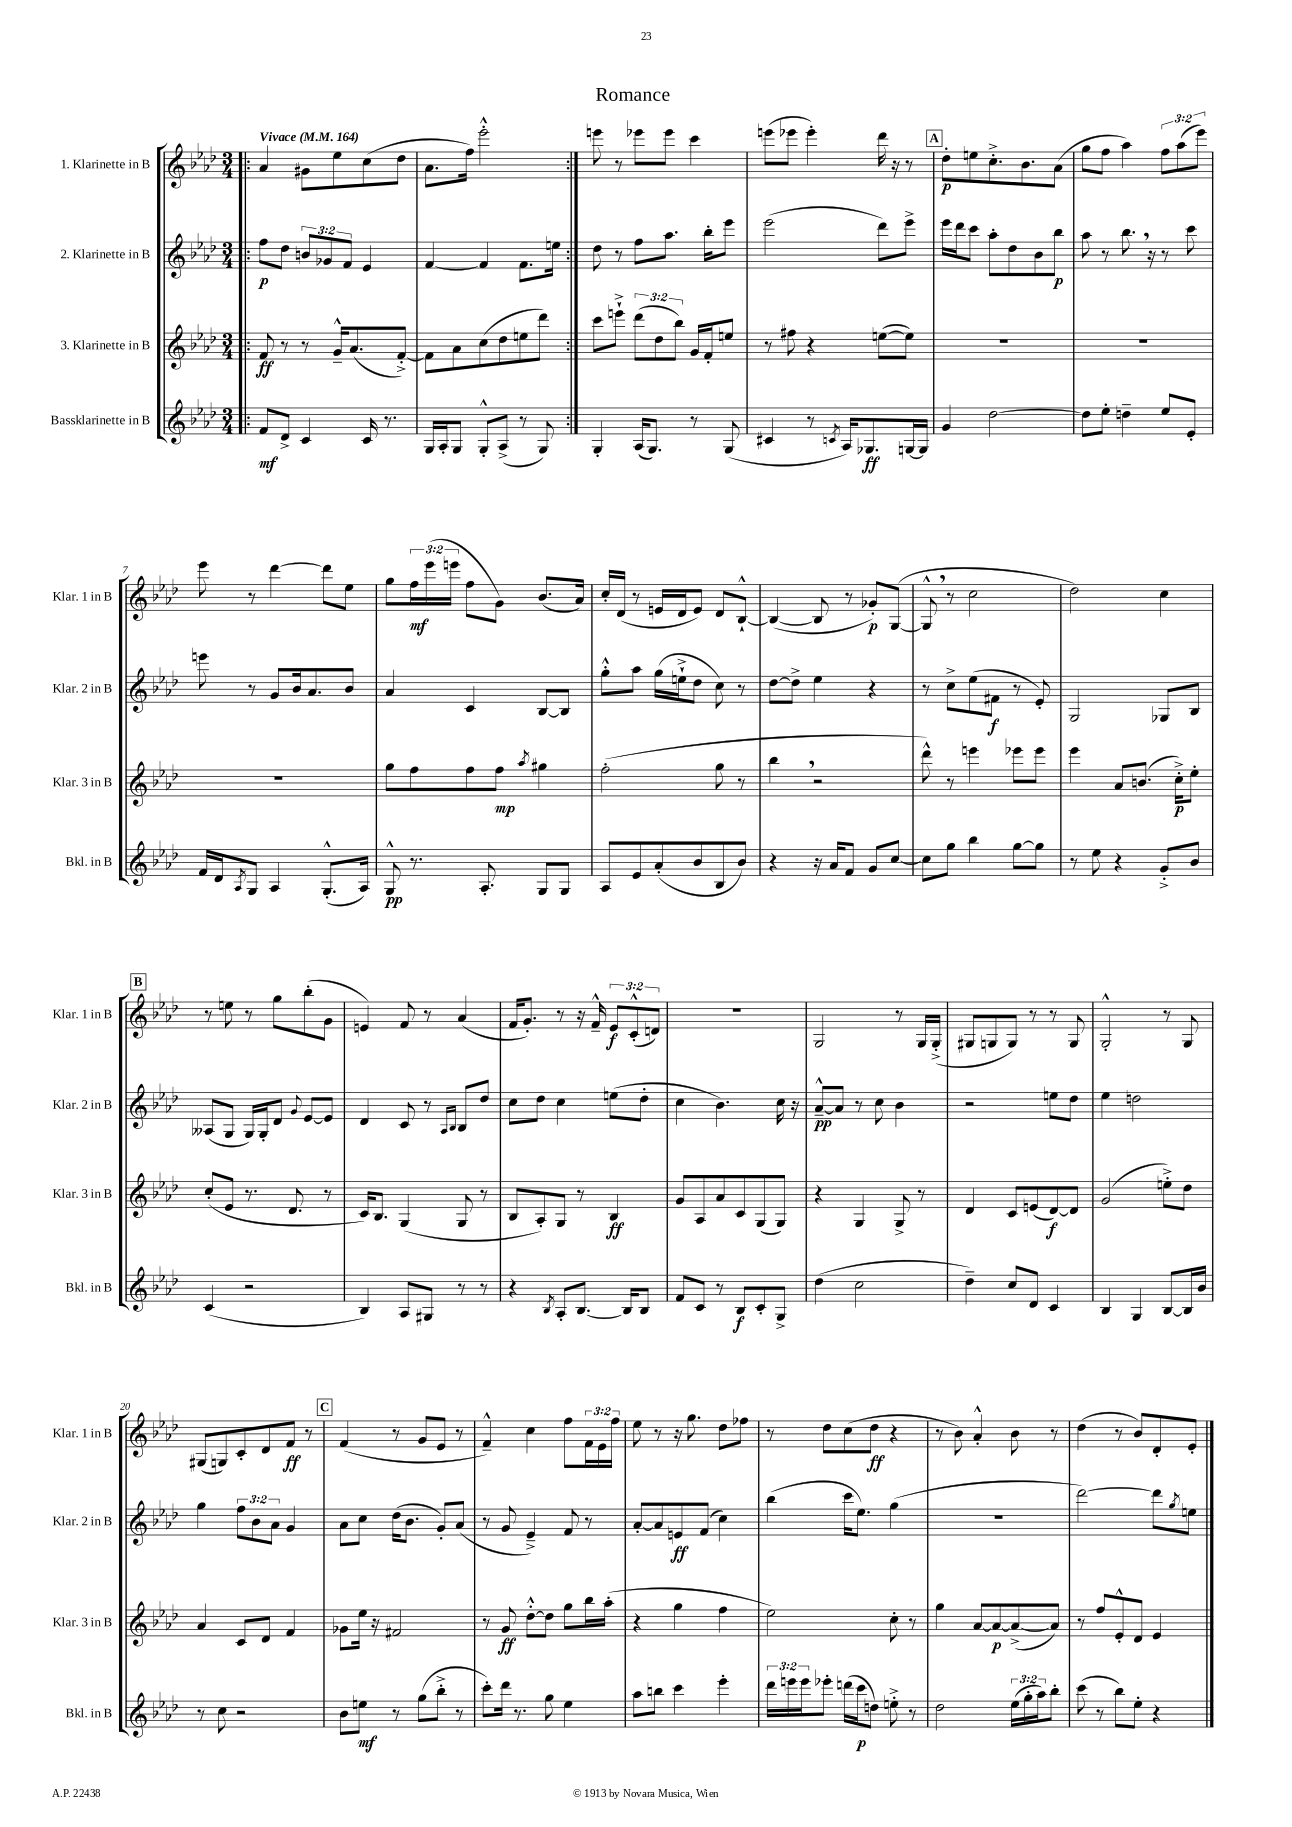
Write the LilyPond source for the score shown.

\header { title = "Romance" }
<<
\new StaffGroup <<
\new Staff = "s0" \with { instrumentName = "1. Klarinette in B" shortInstrumentName = "Klar. 1 in B" } {
    \clef treble \key aes \major \numericTimeSignature \time 3/4 \override Staff.TupletNumber.text = #tuplet-number::calc-fraction-text \tempo "Vivace" 4 = 164
    \repeat volta 2 { \bar ".|:" aes'4 gis'8 ees''8 c''8( des''8 |
    aes'8. f''16) ees'''2-.-^ | }
    e'''8 r8 ees'''8 ees'''8 c'''4 |
    e'''8( ees'''8 ees'''4-.) des'''16 r16 r8 |
    \mark \markup { \box "A" } des''8-.\p e''8 c''8.-.-> bes'8. aes'8( |
    g''8 f''8 aes''4) \tuplet 3/2 { f''8 aes''8( ees'''8) } |
    ees'''8 r8 des'''4~ des'''8 ees''8 |
    g''8 \tuplet 3/2 { f''16\mf ees'''16( e'''16 } f''8 g'8) bes'8.( aes'16) |
    c''16-. des'16( r8 e'16 des'16 e'8) des'8 bes8~-!-^ |
    bes4~( bes8 r8 ges'8-.\p) g8~( |
    g8-^ \breathe r8 c''2 |
    des''2) c''4 |
    \mark \markup { \box "B" } r8 e''8 r8 g''8 bes''8-.( g'8 |
    e'4) f'8 r8 aes'4( |
    f'16 g'8.-.) r8 r16 f'16---^ \tuplet 3/2 { ees'8\f c'8-.-^( d'8) } |
    R2. |
    g2 r8 g16 g16-.->( |
    gis8 g8 g8) r8 r8 g8 |
    g2-.-^ r8 g8 |
    gis8( g8) c'8-. des'8 f'8\ff r8 |
    \mark \markup { \box "C" } f'4( r8 g'8 ees'8 r8 |
    f'4---^) c''4 f''8 \tuplet 3/2 { f'16 ees'16 f''16 } |
    ees''8 r8 r16 g''8. des''8 fes''8 |
    r8 des''8 c''8( des''8\ff r4 |
    r8 bes'8) aes'4-.-^ bes'8 r8 |
    des''4( r8 bes'8) des'8-. ees'8-. \bar "|." |
}
\new Staff = "s1" \with { instrumentName = "2. Klarinette in B" shortInstrumentName = "Klar. 2 in B" } {
    \clef treble \key aes \major \numericTimeSignature \time 3/4 \override Staff.TupletNumber.text = #tuplet-number::calc-fraction-text
    \repeat volta 2 { \bar ".|:" f''8\p des''8 \tuplet 3/2 { b'8 ges'8 f'8 } ees'4 |
    f'4~ f'4 f'8. e''16 | }
    des''8 r8 f''8 aes''8. bes''16-. ees'''8 |
    ees'''2( des'''8) ees'''8-> |
    \mark \markup { \box "A" } ees'''16 des'''16 c'''8 aes''8-. des''8 bes'8 bes''8\p |
    aes''8 r8 bes''8. \breathe r16 r8 c'''8 |
    e'''8 r8 g'8 bes'16 aes'8. bes'8 |
    aes'4 c'4 bes8~ bes8 |
    g''8-.-^ aes''8 g''16( e''16-!-> des''8 c''8) r8 |
    des''8~ des''8-> ees''4 r4 |
    r8 c''8-> ees''8( fis'8\f r8 ees'8-.) |
    g2 ges8 bes8 |
    \mark \markup { \box "B" } aeses8( g8 g16) g16-. des'8 \appoggiatura { g'8 } ees'8~ ees'8 |
    des'4 c'8 r8 \grace { aes16 bes16 } bes8 des''8 |
    c''8 des''8 c''4 e''8( des''8-. |
    c''4 bes'4.) c''16 r16 |
    aes'8~---^\pp aes'8 r8 c''8 bes'4 |
    r2 e''8 des''8 |
    ees''4 d''2 |
    g''4 \tuplet 3/2 { f''8 bes'8 aes'8 } g'4 |
    \mark \markup { \box "C" } aes'8 c''8 des''16( bes'8. g'8-.) aes'8( |
    r8 g'8 ees'4--->) f'8 r8 |
    aes'8~-. aes'8 e'8\ff f'8( c''4) |
    bes''4( c'''16 ees''8.) g''4( |
    R2. |
    des'''2~) des'''8 \acciaccatura { g''8 } e''8 \bar "|." |
}
\new Staff = "s2" \with { instrumentName = "3. Klarinette in B" shortInstrumentName = "Klar. 3 in B" } {
    \clef treble \key aes \major \numericTimeSignature \time 3/4 \override Staff.TupletNumber.text = #tuplet-number::calc-fraction-text
    \repeat volta 2 { \bar ".|:" f'8\ff r8 r8 g'16---^ aes'8.( f'8~-.->) |
    f'8 aes'8 c''8( des''8 e''8 des'''8) | }
    c'''8 e'''8-!-> \tuplet 3/2 { des'''8( des''8 bes''8) } g'16 f'16-. e''8 |
    r8 fis''8 r4 e''8~( e''8) |
    \mark \markup { \box "A" } R2. |
    R2. |
    R2. |
    g''8 f''8 f''8 f''8\mp \acciaccatura { aes''8 } gis''4 |
    f''2-.( g''8 r8 |
    bes''4 \breathe r2 |
    des'''8-^) r8 e'''4 ees'''8 ees'''8 |
    ees'''4 aes'8 b'8.( c''16-.->\p) ees''8-. |
    \mark \markup { \box "B" } c''8-.( ees'8 r8. des'8. r8 |
    c'16) bes8. g4( g8 r8 |
    bes8 aes8-.) g8 r8 bes4\ff |
    g'8 aes8 aes'8 c'8 g8( g8) |
    r4 g4 g8-> r8 |
    des'4 c'8 e'8( des'8~\f) des'8 |
    g'2( e''8-.->) des''8 |
    aes'4 c'8 des'8 f'4 |
    \mark \markup { \box "C" } ges'8 ees''16 r16 fis'2 |
    r8 g'8\ff des''8~-.-^ des''8 g''8 bes''16 aes''16-.( |
    r4 g''4 f''4 |
    ees''2) c''8-. r8 |
    g''4 aes'8~ aes'8~\p aes'8~->( aes'8) |
    r8 f''8 ees'8-.-^ des'8 ees'4 \bar "|." |
}
\new Staff = "s3" \with { instrumentName = "Bassklarinette in B" shortInstrumentName = "Bkl. in B" } {
    \clef treble \key aes \major \numericTimeSignature \time 3/4 \override Staff.TupletNumber.text = #tuplet-number::calc-fraction-text
    \repeat volta 2 { \bar ".|:" f'8\mf des'8-> c'4 c'16 r8. |
    g16 aes16-. g8 g8-.-^ aes8->( r8 g8) | }
    g4-. aes16( g8.) r8 g8( |
    cis'4 r8 \acciaccatura { c'8 } aes16) ges8.\ff g16~ g16 |
    \mark \markup { \box "A" } g'4 des''2~ |
    des''8 ees''8-. d''4-- ees''8 ees'8-. |
    f'16 des'16 \acciaccatura { aes8 } g8 aes4 g8.-.-^( aes16) |
    g8-^\pp r8. aes8.-. g8 g8 |
    aes8 ees'8 aes'8-.( bes'8 bes8 bes'8) |
    r4 r16 aes'16 f'8 g'8 c''8~ |
    c''8 g''8 bes''4 g''8~ g''8 |
    r8 ees''8 r4 g'8-.-> bes'8 |
    \mark \markup { \box "B" } c'4( r2 |
    bes4) aes8 gis8 r8 r8 |
    r4 \acciaccatura { bes8 } aes8-. bes8.~ bes16 bes8 |
    f'8 c'8 r8 bes8\f c'8-. g8-> |
    des''4( c''2 |
    des''4--) c''8 des'8 c'4 |
    bes4 g4 bes8~ bes16 bes'16 |
    r8 c''8 r2 |
    \mark \markup { \box "C" } bes'8 e''8\mf r8 g''8( bes''8-.-> r8 |
    c'''8-.) des'''16 r8. g''8 ees''4 |
    aes''8 b''8 c'''4 ees'''4-. |
    \tuplet 3/2 { des'''16 e'''16 e'''16 } ees'''8-. d'''16( c'''16\p d''8) e''8-.-> r8 |
    des''2 \tuplet 3/2 { ees''16( g''16-. aes''16) } bes''8-. |
    c'''8( r8 bes''8) ees''8-. r4 \bar "|." |
}
>>
>>
